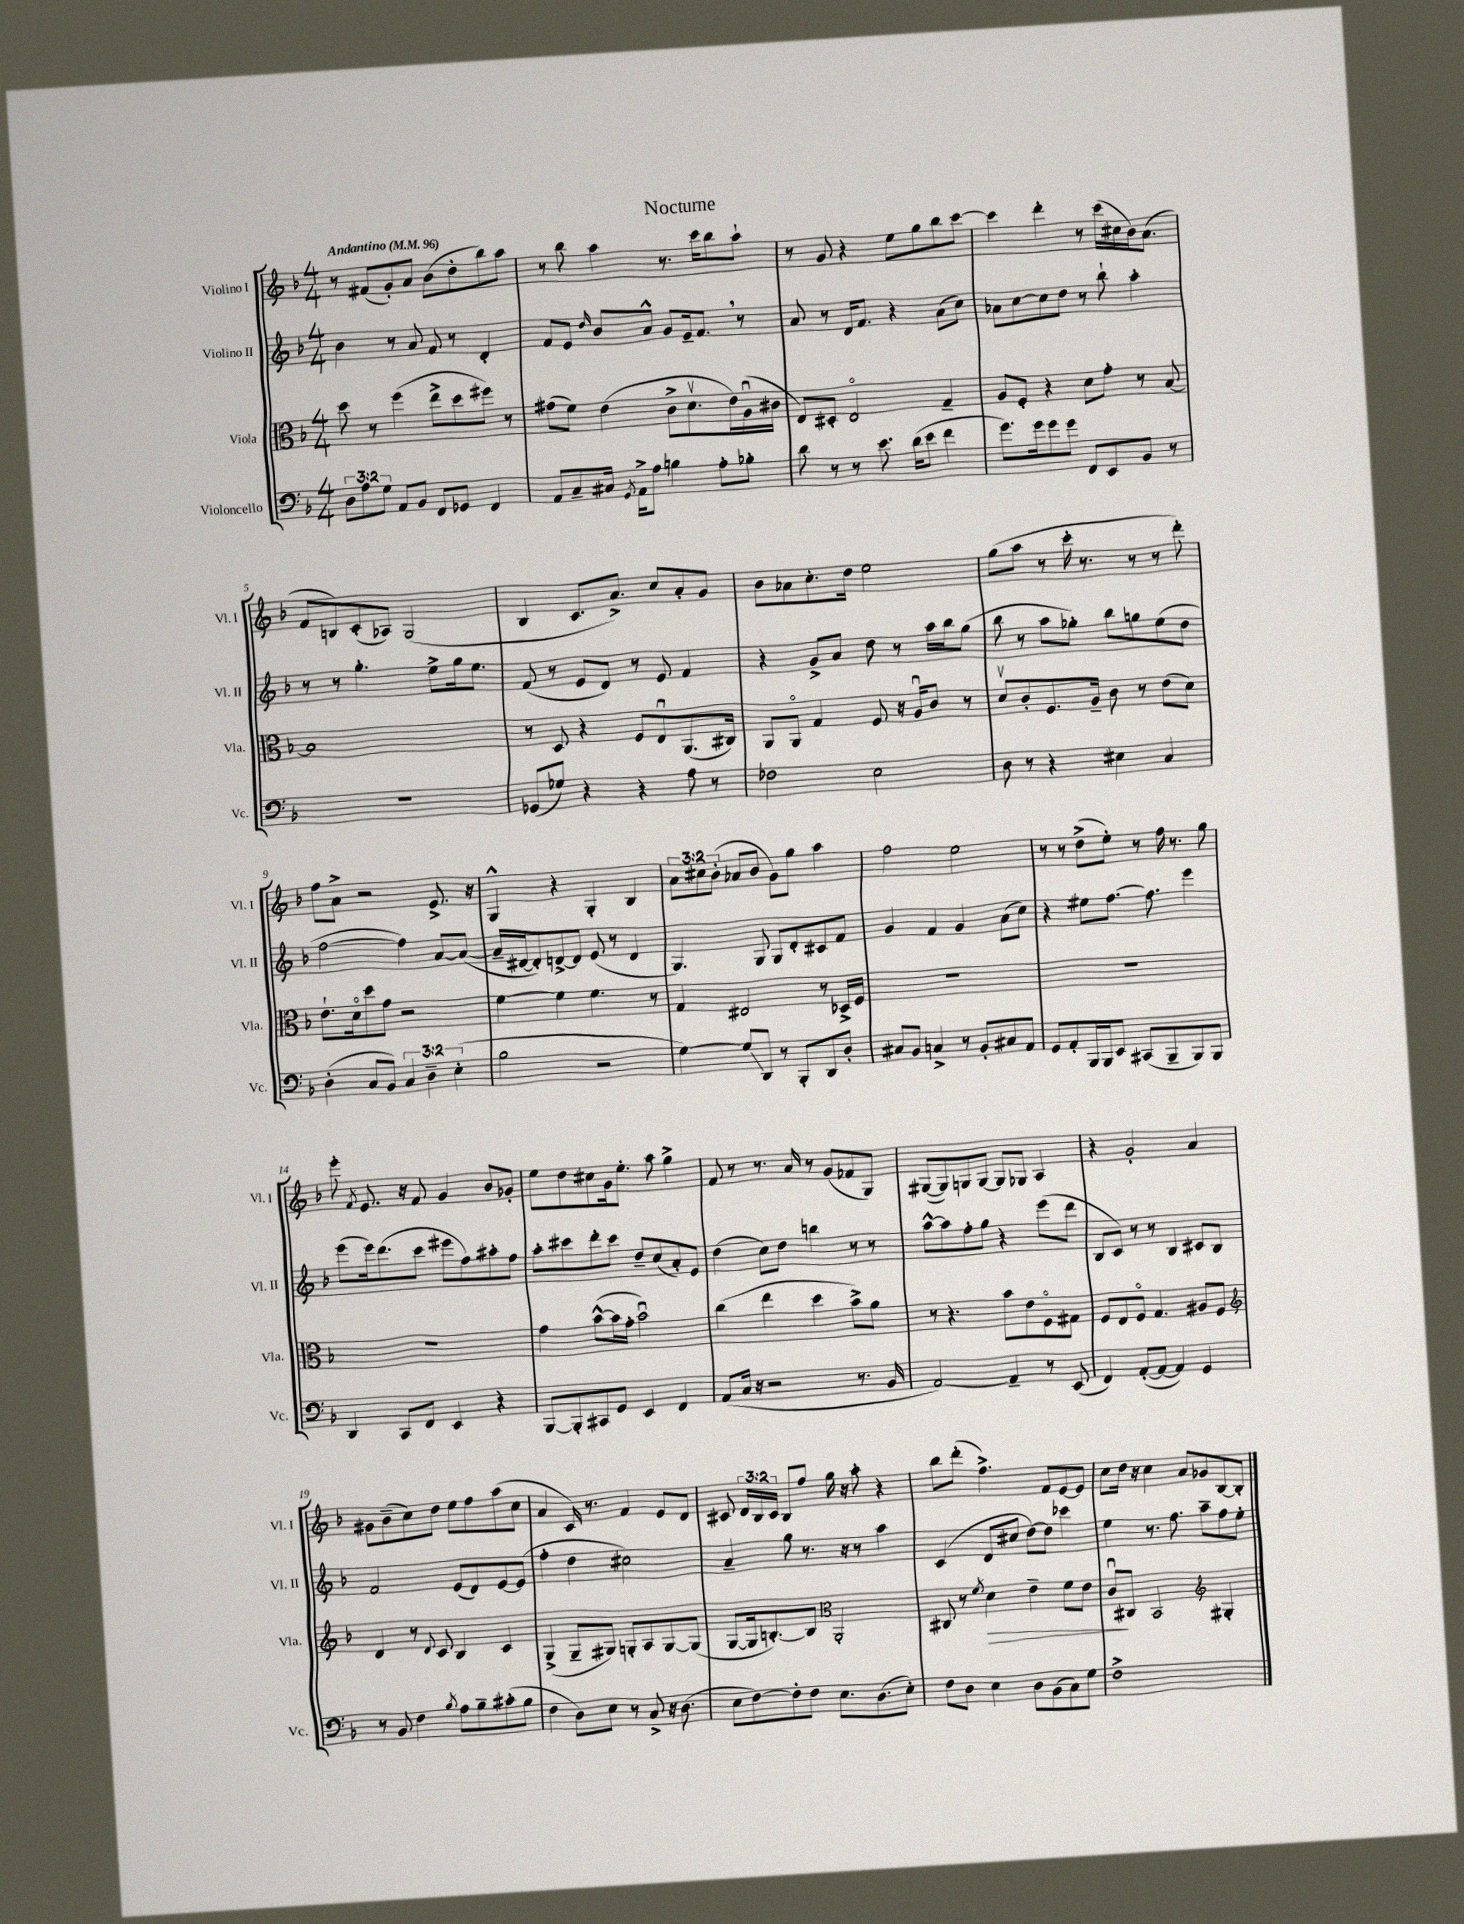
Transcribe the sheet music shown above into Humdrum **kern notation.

**kern	**kern	**kern	**kern
*staff4	*staff3	*staff2	*staff1
*clefF4	*clefC3	*clefG2	*clefG2
*k[b-]	*k[b-]	*k[b-]	*k[b-]
*M4/4	*M4/4	*M4/4	*M4/4
*MM96	*MM96	*MM96	*MM96
12D\L	8dd\	4b-\	8r
12A\	.	.	.
.	8r	.	(8f#/L
12G\J	.	.	.
8AA/L	(4ff\	8r	8g'/)
8BB-/J	.	8a/	8a/J
8FF/L	8ee^\L	8f/	(8b-\L
8GG-/J	8dd\	8r	8dd'\
4FF/	8ff#\J)	4d'/	8bb-\)
.	8r	.	8aa\J
=	=	=	=
8AA/L	(8g#\L	8f/L	8r
8C~/	8f\J)	8e/J	8bb-\
.	.	16qqdd/	.
16C#/Jk	(4e\	8b-/L	4aa\
8qGG/	.	.	.
16AA^\LK	.	.	.
8A\J	.	8a^^/J	.
4B\	8c^\L	8g/L	8.r
.	8.dv\	16e~/k	.
.	.	8.f/J	16ccc\LK
8A'\L	.	.	8bb-\
.	16e\L)	.	.
8B-'\J	(16Au\	8r	8aa`\J
.	16c#\JJ	.	.
=	=	=	=
8d\	8E/L)	8a/	8r
8r	8D#'/J	8r	8g/
8r	2Eo/	16d/LK	4r
.	.	8.f/J	.
8.e\	.	.	.
.	.	4r	8ee\L
(16d\LK	.	.	.
8e\J	.	.	8gg\
4f\	4G~/	(8a\L	8bb-\
.	.	8cc\J)	[8ccc\J
=	=	=	=
8.g\L)	8A/L	8a-\L	4ccc\]
.	8F'/J	[8cc\	.
16g\k	.	.	.
8g\	4r	8cc\]	4ddd'\
8g\J	.	8dd\J	.
8FF/L	8d\L	8r	8r
8EE/	8g'\J	8bb-`\	(16ccc\LL
.	.	.	16cc#\
8BB-/J	8r	4aa'\	16b-\J)
.	.	.	(8.a\J
8r	[8B-/	.	.
=	=	=	=
1r	1B-]	8r	8f/L
.	.	8r	8B/)
.	.	4.gg'\	(8c'/
.	.	.	8A-/J)
.	.	.	(2G/
.	.	8ee^\L	.
.	.	16gg\k	.
.	.	8.ee\J	.
=	=	=	=
(8GG-/L	8r	(8f/	4B-/
8G-/J)	8D/	8r	.
4r	4r	8e/L	8.c/L
.	.	8d/J)	.
.	.	.	8.a^/J)
4r	8F/L	8r	.
.	8Eu/	8e/	8cc/L
8A\	(8.AA/	4f/	8a'/
8r	.	.	8g/J
.	16C#/Jk)	.	.
=	=	=	=
2F-\	8AA/L	4r	8b-\L
.	8AAo/J	.	8a-\
.	4G/	8g^/L	8.cc'\
.	.	8a/J	.
.	.	.	16dd\Jk
2E\	8F/	8dd\	2ee\
.	16r	8r	.
.	16Au/LK	.	.
.	8c/J	16aa\LL	.
.	.	16bb-\J	.
.	8r	(8gg\J	.
=	=	=	=
8D\	8dv/L	8bb-\	(8gg\L
8r	8c'/	8r	8aa\J
4r	8.F/	8aa\L	8r
.	.	8gg-'\J)	16ccc'\
.	16A~/Jk	.	8.r
4E#\	8c\	8bb-\L	.
.	8r	8gg\	8r
4C/	(8e\L	(8ee\	8r
.	8d\J)	8dd\J	8ddd'\)
=	=	=	=
(4D'\	8.e`\L	[2ff\	8ff\L
.	.	.	8a^\J
.	16do\k	.	.
8C/L	8dd\	.	2r
8BB-/J)	8g\J	.	.
6C/	2r	4ff\])	.
6D~\	.	.	.
.	.	[8a/L	8.e^/
(6E'\	.	.	.
.	.	(8a/_J	.
.	.	.	16r
=	=	=	=
2B-\	[4f\	16a~/]LL	4G^^/
.	.	[16d#/J	.
.	.	8d#'/])	.
.	4f\]	[8d^/	4r
.	.	8d/]J	.
2r	4.f\	(8e/	4G'/
.	.	8r	.
.	.	4d/	4B-/
.	8r	.	.
=	=	=	=
[4G\)	4G/	4.G/)	12a\L
.	.	.	12cc#\
.	.	.	(12b-'\J
8G/]L	2E#/	.	8a-/L
8DD/J	.	8G/	8b-/J
8r	.	8G/L	8g\L)
8BBB-'/L	.	8d'/	8gg\J
8DD/	8r	8c#/	4aa\
8D'/J	16D-^/LL	8f/J	.
.	16F/JJ	.	.
=	=	=	=
8C#/L	1r	4g/	2ff\
8BB-/J	.	.	.
4C^/	.	4f/	.
8r	.	4g/	2ee\
8BB-'/L	.	.	.
8C#/	.	(8a\L	.
8AA/J	.	8cc\J)	.
=	=	=	=
8GG/L	1r	4r	8r
8AA'/	.	.	8r
16BBB-/L	.	8ee#\L	(8dd^\L
16BBB-/J	.	.	.
8EE/J	.	[8.ff\J	8ee'\J)
(8CC#/L	.	.	8r
.	.	8.ff\]	.
8BBB-~/	.	.	16ff\
.	.	.	8.r
8BBB-/)	.	4eee\	.
8BBB-/J	.	.	8gg\
=	=	=	=
4DD/	1r	(8eee\L	8eee'\
.	.	.	8qf/
.	.	16eee\k)	8.e/
.	.	(8.ddd\	.
8CC/L	.	.	.
.	.	.	16r
8FF/J	.	8ccc\J	8f/
4EE/	.	8eee#\L	4g/
.	.	8ff\)	.
4r	.	8aa#'\	8b-/L
.	.	8ff\J	8g-'/J
=	=	=	=
[8BBB-/L	4g\	8aa'\L	8ee\L
8BBB-'/]	.	8ccc#\	8dd\
8CC#/	([8b-^^\L	8ddd'\	8cc#\
8GG/J	16b-\]L	8ccc#\J	16g\k
.	16g'\JJ	.	8.ee'\J
4EE/	2b-u\)	8dd~/L	.
.	.	(8cc/	8aa\
4FF/	.	8a'/)	4gg^\
.	.	8e/J	.
=	=	=	=
(8AA/L	(4cc\	(4dd\	8f/
16C/Jk	.	.	8r
16r	.	.	.
2r	4ee\	8cc\L)	8.r
.	.	8dd\J	.
.	.	.	16a/
.	4dd\	4bb\	8r
.	.	.	(8g/L
8.r	8b-^\L)	8r	8f-/
.	8a\J	8r	8G/J)
16BB-/	.	.	.
=	=	=	=
[2AA/)	8r	[8aa^^\L	([8G#/L
.	4.r	8aa\]	8G#/])
.	.	8ff'\	8G/
.	.	8gg\J	[8G/J
4AA~/]	8b-\L	4r	8G/]L
.	8e\	.	8G-/J
8r	8Fo\	(8eee\L	4A/
(8EE/	8G#\J	8ddd\J	.
=	=	=	=
4FF/)	8F/L	8B-/L	4r
.	8E/	8c/J)	.
([8AA'/L	8Fo/J	8r	2g'/
8AA/_J	4.G/	8r	.
4AA/])	.	4B-/	.
4GG/	8A#/L	8c#/L	4a/
.	8F/J	8B-/J	.
=	=	=	=
*	*clefG2	*	*
8r	4d/	2f/	8g#\L
8BB-/	.	.	(8b-~\
4F\	8r	.	8cc\)
.	8qqd/	.	.
.	8c/	.	8dd\J
8qB-/	.	.	.
8A\L	4B-/	(8e/L	8ee\L
8B-~\	.	8d/)	8ff\
(8c#'\	4c/	[8e/	(8aa\
8B-\J	.	(8e/]J	8cc\J
=	=	=	=
4F\	(4G^/	4ff'\	4a/
8D\L)	8G~/L	4dd\	16c/)
.	.	.	8.r
8E\J	8G#/J)	.	.
8r	8G'/L	2cc#\)	4f/
8C^/	8A/	.	.
16r	[8G/	.	8e/L
(8.D\	.	.	.
.	(8G/]J	.	8d/J
=	=	=	=
8E\L	[8G/L	4a~/	8c#/
[8F\)	16G/]k	.	24d/LL
.	.	.	24B-/
.	[8.B'/)	.	.
.	.	.	24c#/JJ
8F'\]	.	8gg\	8B-/L
8F\J	8B/]J	8.r	8ff/J
*	*clefC3	*	*
8.E\L	2AA'/	.	16gg\
.	.	16r	16r
.	.	8r	8aa'\
(8.D\	.	.	.
.	.	4aa\	4r
8E'\J)	.	.	.
=	=	=	=
8F\L	8C#/	(4c/	8bb-\L
8D\J	8r	.	(8ddd'\J
.	8qf/	.	.
4E\	4d\	8d/L	4.ff^\)
.	.	8cc#/J	.
8D\L	4e~\	[8dd\L)	.
(8BB-\	.	8dd\]J	8f/L
8C\)	8f\L	4ccc-\	[8e/
8G\J	8e\J	.	8e/]J
=	=	=	=
1F^	8cu/L	4ee\	8cc\L
.	8C#/J	.	16dd\Jk
.	.	.	16r
.	2BB-/	8.r	4cc\
.	.	8.ff\	.
.	.	.	8a/L
.	.	8aa~\L	8g-/
*	*clefG2	*	*
.	4G#'/	8ff\	[8B-/
.	.	8ee'\J	8B-'/]J
==	==	==	==
*-	*-	*-	*-
